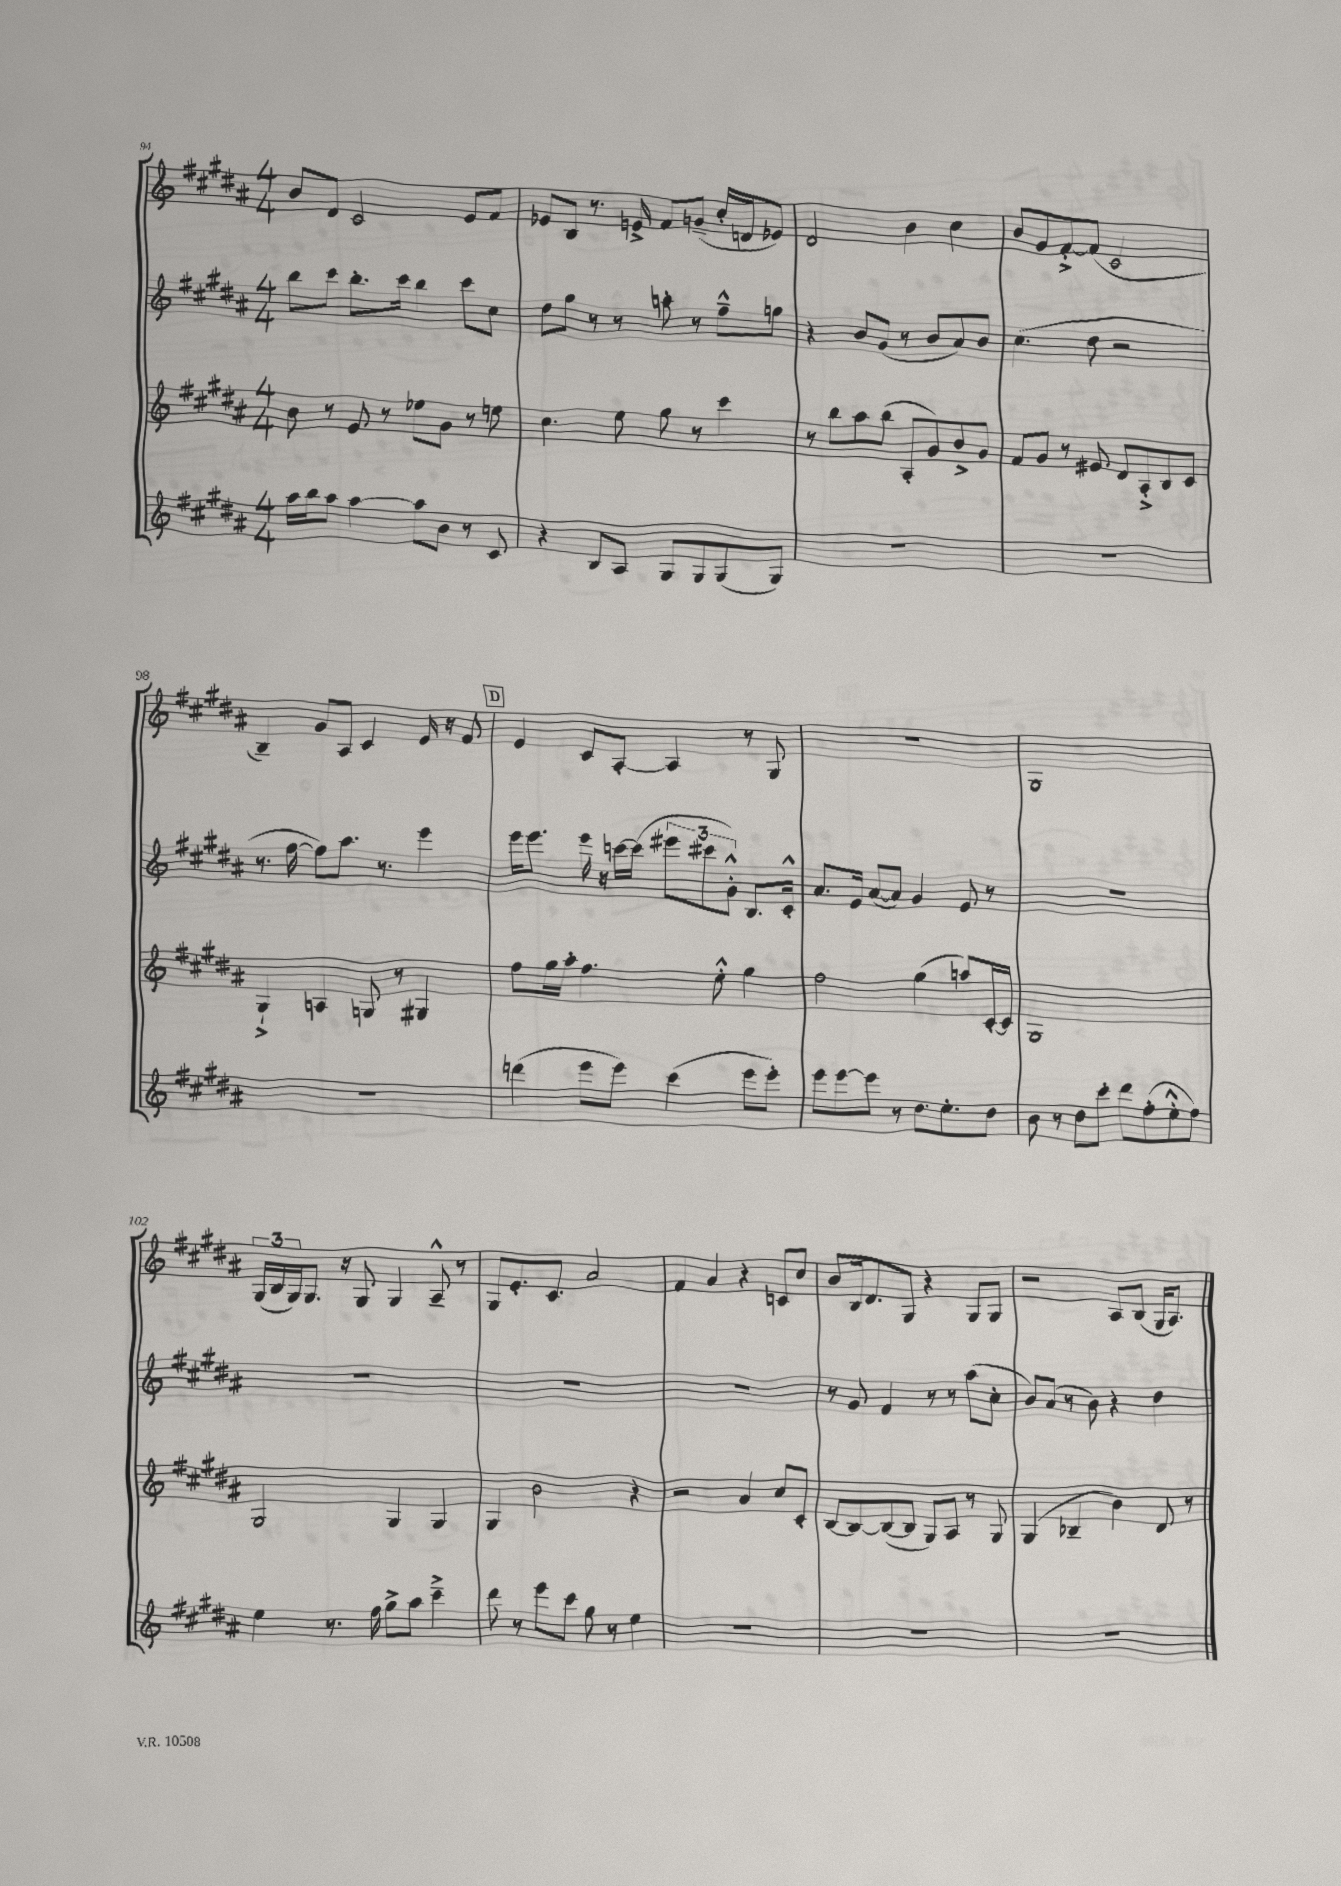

**kern	**kern	**kern	**kern
*staff4	*staff3	*staff2	*staff1
*clefG2	*clefG2	*clefG2	*clefG2
*k[f#c#g#d#a#]	*k[f#c#g#d#a#]	*k[f#c#g#d#a#]	*k[f#c#g#d#a#]
*M4/4	*M4/4	*M4/4	*M4/4
16aa#	8b	8bb	8b
16bb	.	.	.
8aa#	8r	8ccc#	8d#
[4aa#	8e	8.bb'	2c#
.	8r	.	.
.	.	16ccc#	.
8aa#]	8ee-	4bb	.
8b	8g#	.	.
8r	8r	8ccc#	8e
8c#	8ee	8cc#	8f#
=	=	=	=
4r	4.cc#	8dd#	8e-
.	.	8gg#	8B
8B	.	8r	8.r
8A#	8ee	8r	.
.	.	.	16e^
8G#	8gg#	8aa'	8f#
8G#	8r	8r	(8g~
(8G#	4ccc#	8ff#~^^	16cc#'
.	.	.	16d
8G#)	.	8gg	8e-)
=	=	=	=
1r	8r	4r	2d#
.	8bb	.	.
.	8aa#	8b	.
.	(8bb	(8g#	.
.	8A#'	8r	4b
.	8g#)	8b	.
.	8b^	8a#)	4cc#
.	8g#	8b	.
=	=	=	=
1r	8f#	(4.cc#	8b
.	8g#	.	8g#
.	8r	.	[8f#'^
.	8e#	8dd#	(8f#]
.	8d#	2r	2c#
.	8A#'^	.	.
.	8B	.	.
.	8c#	.	.
=	=	=	=
1r	4G#`^	8.r	4B~)
.	.	[16ff#	.
.	4A	8ff#])	8g#
.	.	8.aa#	8A#
.	8G	.	4c#
.	.	8.r	.
.	8r	.	.
.	4G#	4eee	16e
.	.	.	16r
.	.	.	8f#
=	=	=	=
(4ddd	8ff#	16eee	4e
.	.	8.eee	.
.	16gg#	.	.
.	16aa#'	.	.
8eee	4.ff#	16eee	8c#
.	.	16r	.
8eee)	.	[16ccc	[8A#'
.	.	(16ccc]	.
(4ccc#	.	12eee#	4A#]
.	.	12ccc#	.
.	8ee'^^	.	.
.	.	12g#'^^)	.
8eee	4gg#	8.B	8r
8eee')	.	.	8G#
.	.	16c#'^^	.
=	=	=	=
8eee	2ff#	8.a#	1r
[8eee	.	.	.
.	.	16e	.
8eee]	.	([8a#	.
8r	.	8a#])	.
8.dd#	(4gg#	4g#	.
8.ee'	.	.	.
.	8aa)	8e	.
8dd#	[16c#'	8r	.
.	16c#]	.	.
=	=	=	=
8b	1G#	1r	1G#
8r	.	.	.
8dd#	.	.	.
8ccc#'	.	.	.
8ddd#	.	.	.
(8ff#'	.	.	.
8ee'^^	.	.	.
8ff#)	.	.	.
=	=	=	=
4ee	2G#	1r	(24G#
.	.	.	24B
.	.	.	24G#)
.	.	.	8.G#
8.r	.	.	.
.	.	.	16r
.	.	.	8G#
16ff#	.	.	.
8gg#^	4G#	.	4G#
8aa#	.	.	.
4ccc#~^	4G#	.	8A#~^^
.	.	.	8r
=	=	=	=
8ddd#	4G#	1r	8G#
8r	.	.	8.e'
8eee	2b	.	.
.	.	.	8.c#
8ccc#	.	.	.
8gg#	.	.	2a#
8r	.	.	.
4ee	4r	.	.
=	=	=	=
1r	2r	1r	4f#
.	.	.	4a#
.	4a#	.	4r
.	8cc#	.	8c
.	8c#'	.	8cc#
=	=	=	=
1r	[8B	8r	8b
.	8B_	8g#	16B
.	.	.	8.d#
.	(8B_	4f#	.
.	8B]	.	8G#
.	8G#)	8r	4r
.	8A#	8r	.
.	8r	(8aa#	8G#
.	8G#	8cc#'	8G#
=	=	=	=
1r	(4G#	8b)	2r
.	.	(8a#	.
.	4B-~	8r	.
.	.	8b)	.
.	4b)	4r	8A#
.	.	.	(8B
.	8d#	4dd#	16G#
.	.	.	8.A#)
.	8r	.	.
==	==	==	==
*-	*-	*-	*-
